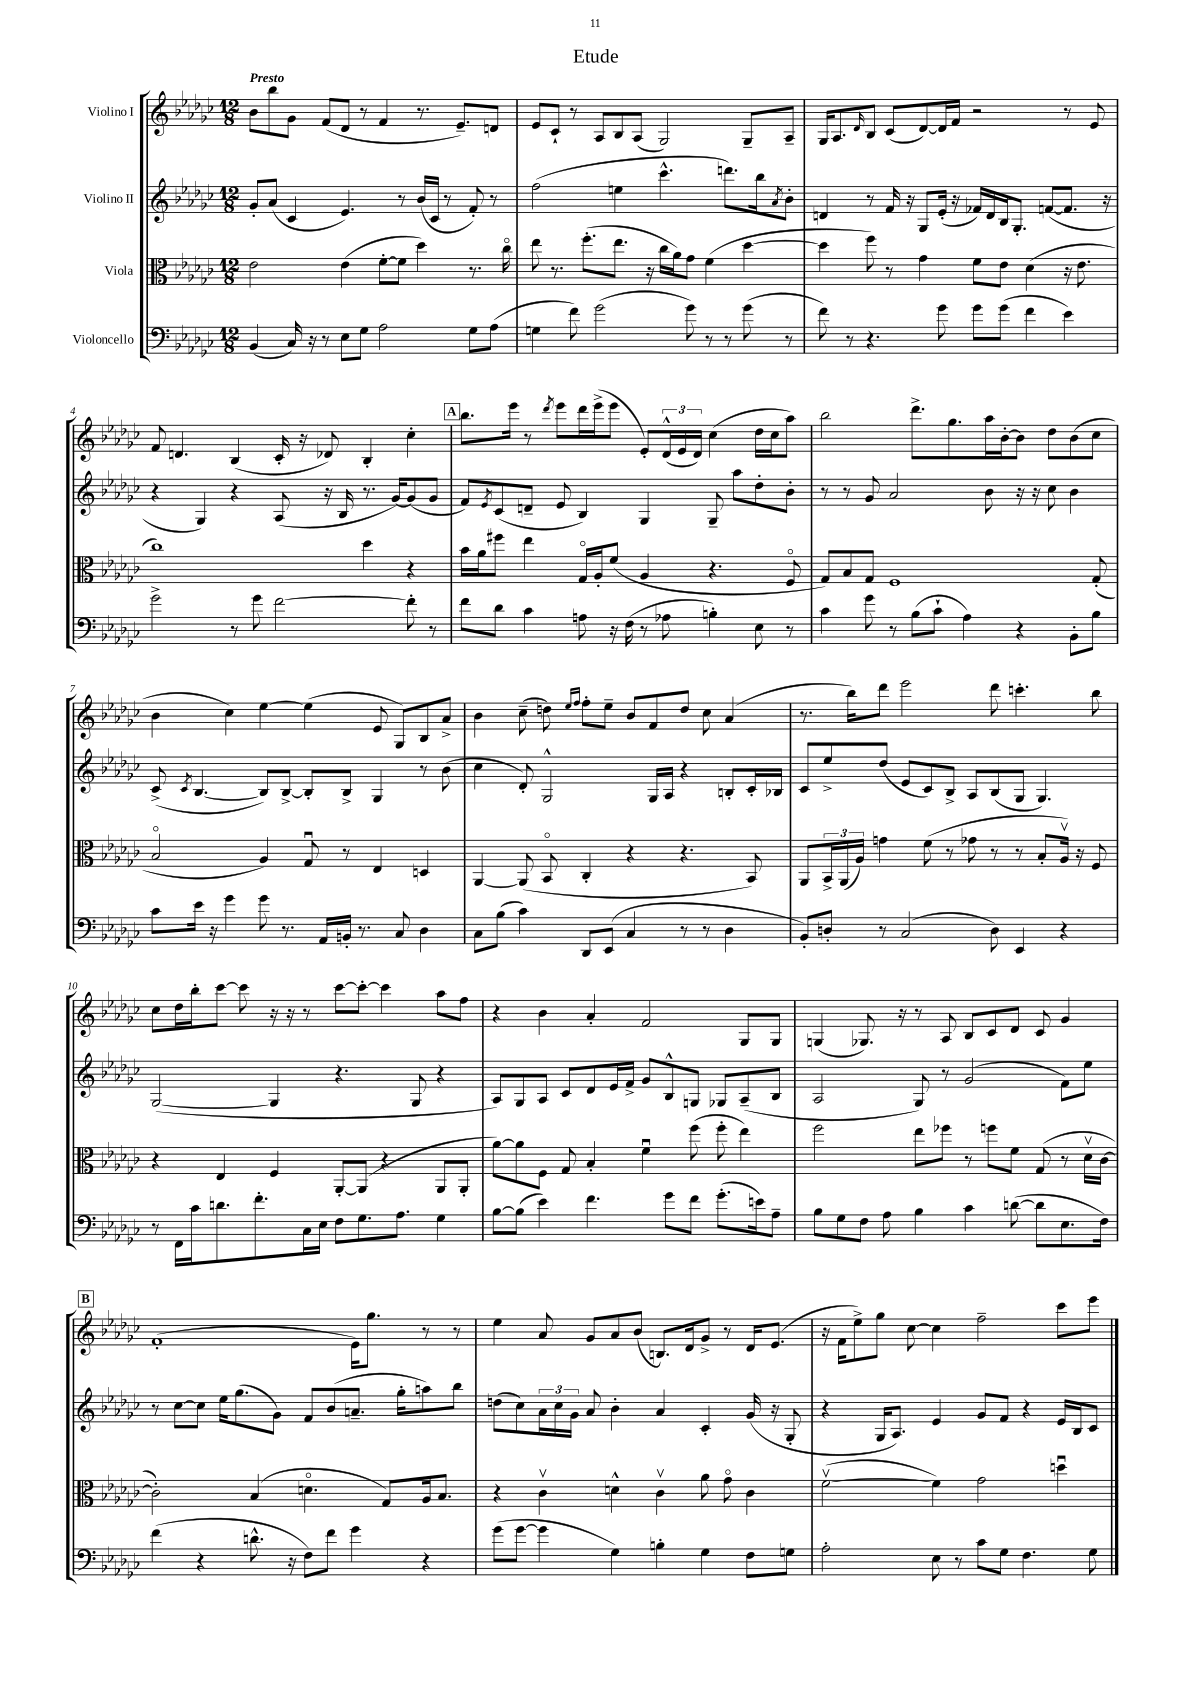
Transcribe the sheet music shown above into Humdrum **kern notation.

**kern	**kern	**kern	**kern
*part4	*part3	*part2	*part1
*staff4	*staff3	*staff2	*staff1
*I"Violoncello	*I"Viola	*I"Violino II	*I"Violino I
*clefF4	*clefC3	*clefG2	*clefG2
*k[b-e-a-d-g-c-]	*k[b-e-a-d-g-c-]	*k[b-e-a-d-g-c-]	*k[b-e-a-d-g-c-]
*M12/8	*M12/8	*M12/8	*M12/8
=1	=1	=1	=1
!	!	!	!LO:TX:a:B:t=Presto
(4BB-/	2e-\	8g-'/L	8b-\L
.	.	(8a-/J	8bb-\
16C-/)	.	4c-/	8g-\J
16r	.	.	.
8r	.	.	(8f/L
8E-\L	(4e-\	4.e-/)	8d-/J
8G-\J	.	.	8r
2A-\	[8f'\L	.	4f/
.	8f\J]	8r	.
.	4dd-\)	(16b-/LL	8.r
.	.	16c-/JJ	.
.	.	8r	.
.	.	.	8.e-~/L)
8G-\L	8.r	8f'/)	.
(8A-\J	.	8r	8dn/J
.	16cc-\	.	.
=2	=2	=2	=2
4Gn\	8ee-\	(2ff\	8e-/L
.	8.r	.	8c-`/J
8f\)	.	.	8r
.	(8.ff'\L	.	.
(2g-\	.	.	8A-/L
.	8.ee-\J	4een\	8B-/
.	.	.	(8A-/J
.	16r	.	.
.	16cc-\LL	4.ccc-^^\	2G-/)
.	16a-\J)	.	.
8g-\)	8g-\J	.	.
8r	(4f\	.	.
8r	.	8.dddn\L)	.
(8g-\	[4dd-\	.	8G-~/L
.	.	16bb-\k	.
.	.	8qa-/	.
8r	.	8b-'\J	8A-~/J
=3	=3	=3	=3
8f\)	4dd-\]	4dn/	16G-/KL
.	.	.	8.A-/
8r	.	.	.
.	.	.	16qqd-/
4.r	8ff\)	8r	8B-/J
.	8r	16f/	(8c-/L
.	.	16r	.
.	4g-\	8G-/L	[8d-/)
8g-\	.	(16e-'/Jk	16d-/L]
.	.	16r	16f/JJ
8g-\L	8f\L	16f-X/LL)	2r
.	.	16d/	.
(8g-\J	8e-\J	16B-/J	.
.	.	8.G-'/J	.
4f\	(4d-\	.	.
.	.	([8fn/L	.
4e-\)	16r	8.f/J]	8r
.	8.e-\	.	.
.	.	.	8e-/
.	.	16r	.
!!LO:LB:g=z
=4	=4	=4	=4
2g-^\	1cc-)	4r	8f/
.	.	.	4.dn/
.	.	4G-/)	.
8r	.	4r	(4B-/
8g-\	.	.	.
[2f\	.	(8A-/	16c-'/
.	.	.	16r
.	.	16r	8d-X/)
.	.	16B-/	.
.	4dd-\	8.r	4B-'/
.	.	[16g-/KL)	.
8f'\]	4r	(8g-/]	4cc-'\
8r	.	8g-/J	.
!!LO:REH:place=s1:t=A
=5	=5	=5	=5
8f\L	16b-\LL	8f/L)	8.bb-\L
.	16a-\J	.	.
.	.	8qe-/	.
8d-\J	8ff#X\J	(8c-/	.
.	.	.	16eee-\Jk
4c-\	4ee-\	8dn~/J	8r
.	.	.	8qddd-/
.	.	8e-/	8eee-\L
8An\	16G-/LL	4B-/)	16ddd-\L
.	16A-'/J	.	(16eee-^\J
16r	(8f/J	.	8eee-\J
(16F\	.	.	.
8r	4A-/	4G-/	8e-'/L)
8A-X\	.	.	(24d-^^/L
.	.	.	24e-/
.	.	.	24d-/JJ)
4Bn'\)	4.r	8G-~/	(4cc-\
.	.	8aa-\L	.
8E-\	.	8dd-'\	16dd-\LL
.	.	.	16cc-\J
8r	8F/	8b-'\J	8aa-\J)
=6	=6	=6	=6
4c-\	8G-/L)	8r	2bb-\
.	8B-/	8r	.
8g-\	8G-/J	8g-/	.
8r	1F	2a-/	.
(8B-\L	.	.	8.ddd-^\L
8c-`\J	.	.	.
.	.	.	8.gg-\
4A-\)	.	.	.
.	.	8b-\	16aa-\L
.	.	.	[16b-'\J
4r	.	16r	8b-\J]
.	.	16r	.
.	.	8cc-\	8dd-\L
8BB-'\L	.	4b-\	(8b-\
8B-\J	(8G-'/	.	8cc-\J
!!LO:LB:g=z
=7	=7	=7	=7
8c-\L	2B-/	(8c-^/	4b-\
.	.	8qc-/	.
16e-\Jk	.	[4.B-/	.
16r	.	.	.
4g-\	.	.	4cc-\)
8g-\	4A-/)	8B-/L])	[4ee-\
8.r	.	[8B-^/J	.
.	8G-u/	8B-'/L]	(4ee-\]
16AA-/LL	.	.	.
16BBn'/JJ	8r	8B-^/J	.
8.r	.	.	.
.	4E-/	4G-/	8e-/
8C-/	.	.	8G-/L)
4D-\	4Dn/	8r	8B-/
.	.	(8b-\	8a-^/J
=8	=8	=8	=8
8C-\L	[4AA-/	4cc-\	4b-\
(8B-\J	.	.	.
4c-\)	(8AA-/]	8d-'/)	(8cc-~\
.	8BB-/	2G-^^/	8ddn\)
.	.	.	16qqee-/LL
.	.	.	16qqff/JJ
8DD-/L	4C-'/	.	8ff'\L
(8EE-/J	.	.	8ee-~\J
4C-/	4r	.	8b-/L
.	.	16G-/LL	8f/
.	.	16A-/JJ	.
8r	4.r	4r	8dd/J
8r	.	.	8cc-\
4D-\	.	8Bn'/L	(4a-/
.	8BB-/)	16c-'/L	.
.	.	16B-X/JJ	.
=9	=9	=9	=9
8BB-'/L)	8AA-/L	8c-/L	8.r
8Dn'/J	24BB-^/L	8ee-^/	.
.	(24AA-/	.	.
.	.	.	16bb-\KL)
.	24A-/JJ)	.	.
8r	4gn\	(8dd-/J	8ddd-\J
(2C-/	.	8e-/L	2eee-\
.	(8f\	8c-/)	.
.	8r	8B-^/J	.
.	8g-X\	8A-/L	.
8D\)	8r	(8B-/	8ddd-\
4EE-/	8r	8G-/J	4.cccn'\
.	8B-'/L	4.G-/)	.
4r	16A-v/Jk)	.	.
.	16r	.	.
.	8F/	.	8bb-\
!!LO:LB:g=z
=10	=10	=10	=10
8r	4r	([2G-/	8cc-\L
16FF\LL	.	.	16dd-\L
16c-\J	.	.	16bb-'\J
8.dn\	4E-/	.	[8ccc-\J
.	.	.	8ccc-\]
8.f'\	.	.	.
.	4F/	4G-/]	16r
.	.	.	16r
16C-\L	.	.	8r
16E-\JJ	.	.	.
8F\L	[8AA-'/L	4.r	[8ccc-\L
8.G-\	(8AA-/J]	.	8ccc-'\J_
.	4r	.	4ccc-\]
8.A-\J	.	.	.
.	.	8G-/	.
4G-\	8AA-/L	4r	8aa-\L
.	8AA-'/J	.	8ff\J
=11	=11	=11	=11
[8B-\L	[8a-\L)	8A-/L)	4r
(8B-\J]	8a-\]	8G-/	.
4e-\)	8F\J	8A-/J	4b-\
.	8G-/	8c-/L	.
4.f\	4B-'/	8d-/	4a-'/
.	.	16e-/L	.
.	.	16f^/JJ	.
.	4fu\	8g-/L	2f/
8g-\L	.	8B-^^/	.
8f\J	(8ff\	8Gn/J	.
(8.g-'\L	8ff'\	8G-X/L	.
.	4ee-\)	(8A-~/	8G-/L
16en\k)	.	.	.
8A-~\J	.	8B-/J	8G-/J
=12	=12	=12	=12
8B-\L	2ff\	2A-/	(4Gn/
8G-\	.	.	.
8F\J	.	.	8.G-X/)
8A-\	.	.	.
.	.	.	16r
4B-\	8ee-\L	8G-/)	8r
.	8ff-X\J	8r	8A-/
4c-\	8r	(2g-/	8B-/L
.	8ffn\L	.	8c-/
([8dn\	8f\J	.	8d-/J
8d\L]	(8G-/	.	8c-/
8.E-\	8r	8f\L)	4g-/
.	16d-v\LL	8ee-\J	.
16F\Jk)	[16c-\JJ	.	.
!!LO:LB:g=z
!!LO:REH:place=s1:t=B
=13	=13	=13	=13
(4f\	2c-'\])	8r	(1f'
.	.	[8cc-\L	.
4r	.	8cc-\J]	.
.	.	16ee-\KL	.
.	.	(8.gg-\	.
8.dn^^\	(4B-/	.	.
.	.	8g-\J)	.
16r	.	.	.
8F\L)	4.dn\	8f/L	.
8f\J	.	(8b-/	.
4g-\	.	8.an~/J	16e-\KL)
.	.	.	8.gg-\J
.	8G-/L)	.	.
.	.	16gg-'\KL	.
4r	16A-/k	8aan\)	8r
.	8.B-/J	.	.
.	.	8bb-\J	8r
=14	=14	=14	=14
(8g-\L	4r	(8ddn\L	4ee-\
[8g-\J	.	8cc-\)	.
4g-\]	4c-v\	24a-\L	8a-/
.	.	24cc-\	.
.	.	24g-\JJ	.
.	.	8a-/	8g-/L
4G-\)	4dn^^\	4b-'\	8a-/
.	.	.	(8b-/J
4Bn'\	4c-v\	4a-/	8.Bn/L)
.	.	.	16d-/k
4G-\	8a-\	4c-'/	8g-^/J
.	8g-\	.	8r
8F\L	4c-\	(16g-/	16d-/KL
.	.	16r	(8.e-/J
8Gn\J	.	8G-'/	.
=15	=15	=15	=15
2A-'\	([2fv\	4r	16r
.	.	.	16f\KL
.	.	.	8ee-^\)
.	.	16G-/KL	8gg-\J
.	.	8.A-/J)	.
.	.	.	[8cc-\
8E-\	4f\])	4e-/	4cc-\]
8r	.	.	.
8c-\L	2g-\	8g-/L	2ff~\
8G-\J	.	8f/J	.
4.F\	.	4r	.
.	4ddnu\	16e-/LL	8ccc-\L
.	.	16B-/J	.
8G-\	.	8c-/J	8eee-\J
==	==	==	==
*-	*-	*-	*-
